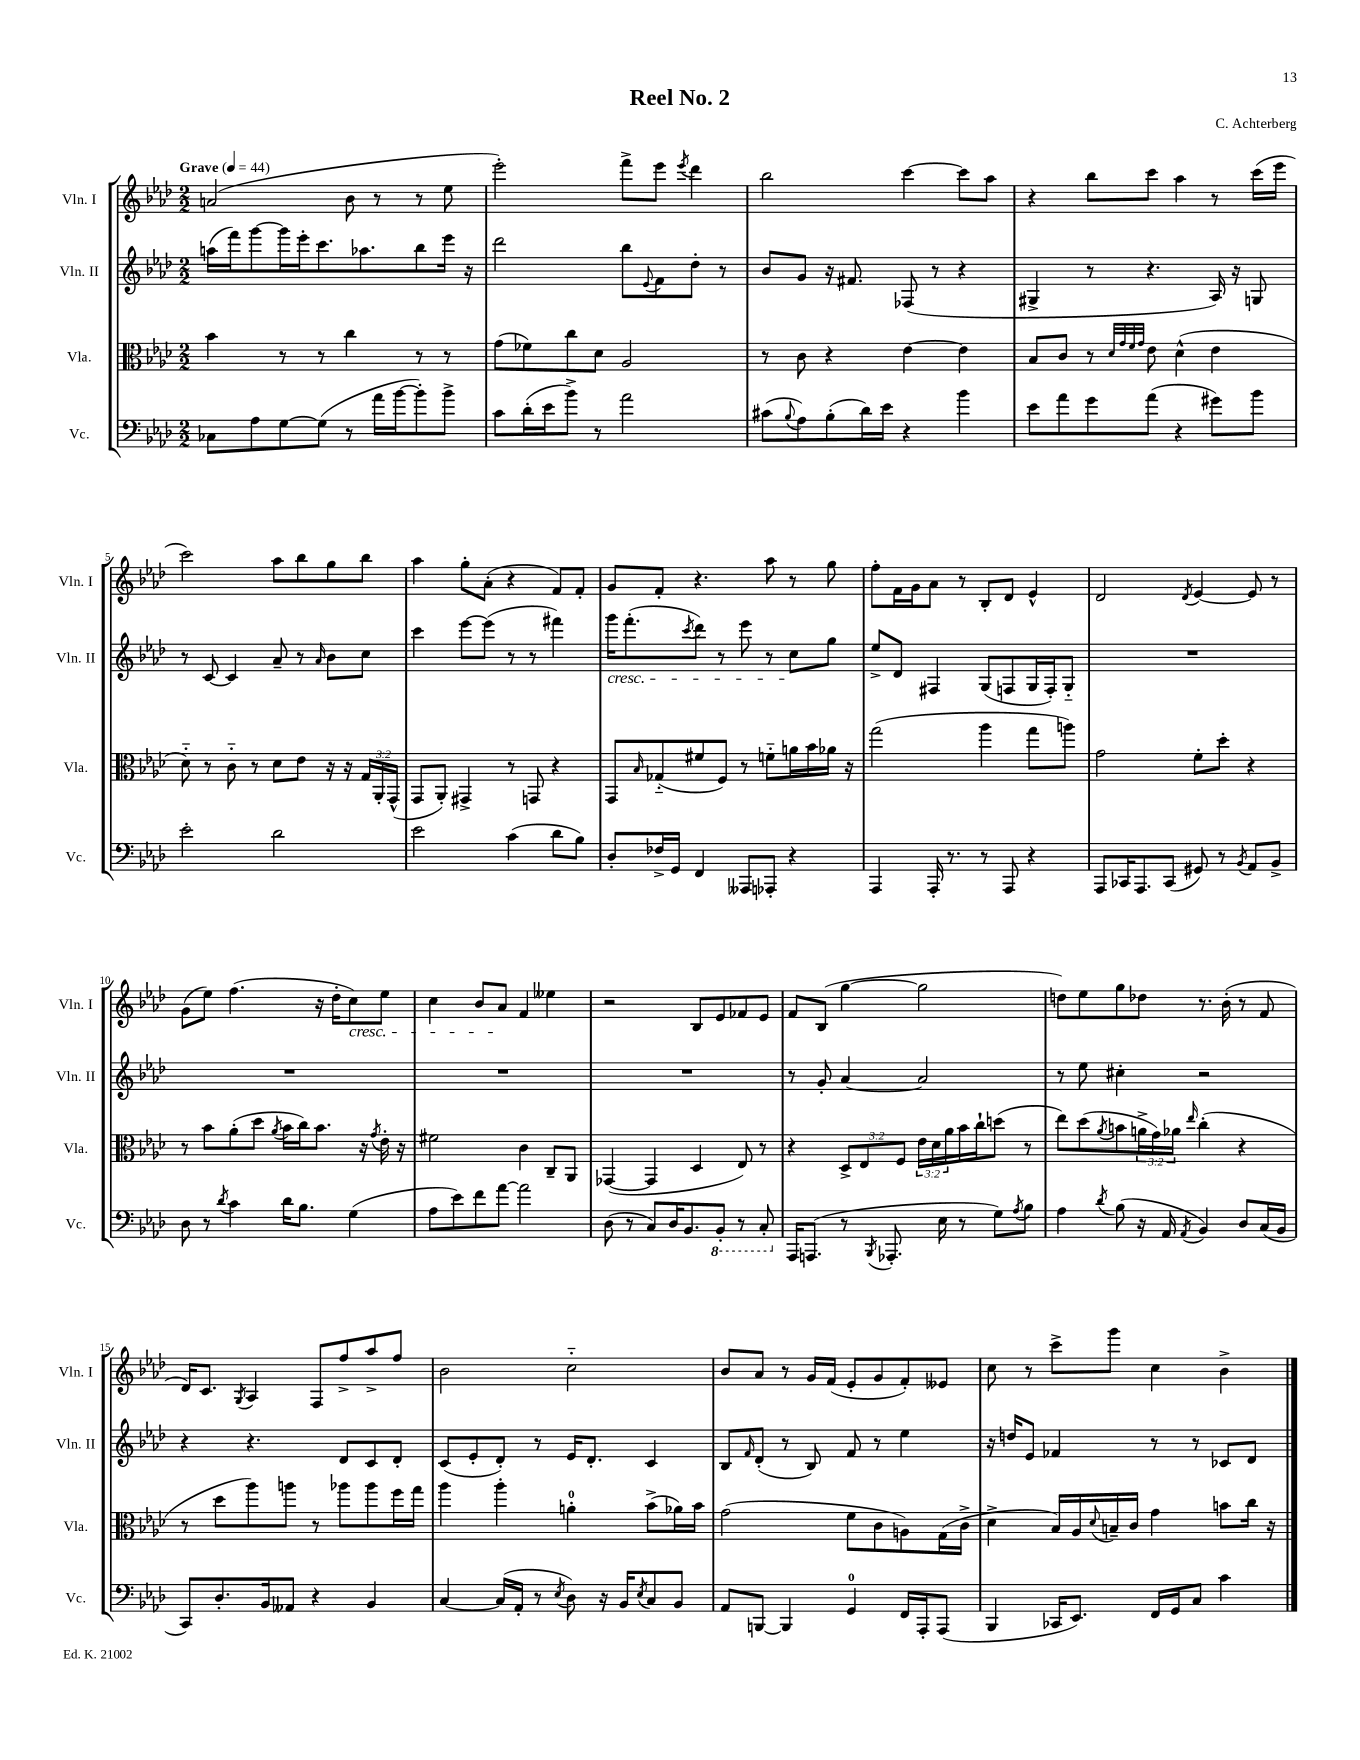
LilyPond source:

\header { title = "Reel No. 2" composer = "C. Achterberg" }
<<
\new StaffGroup <<
\new Staff = "s0" \with { instrumentName = "Vln. I" shortInstrumentName = "Vln. I" } {
    \clef treble \key aes \major \numericTimeSignature \time 2/2 \tempo "Grave" 4 = 44
    a'2( bes'8 r8 r8 ees''8 |
    ees'''2-.) f'''8-> ees'''8 \acciaccatura { ees'''8 } des'''4 |
    bes''2 c'''4~ c'''8 aes''8 |
    r4 bes''8 c'''8 aes''4 r8 c'''16( ees'''16 |
    c'''2) aes''8 bes''8 g''8 bes''8 |
    aes''4 g''8-. aes'8-.( r4 f'8) f'8-. |
    g'8 f'8-. r4. aes''8 r8 g''8 |
    f''8-. f'16 g'16 aes'8 r8 bes8-. des'8 ees'4-^ |
    des'2 \acciaccatura { des'8 } ees'4~ ees'8 r8 |
    g'8( ees''8) f''4.( r16 des''16-. c''8\cresc) ees''8 |
    c''4 bes'8 aes'8\! f'4 eeses''4 |
    r2 bes8 ees'8 fes'8 ees'8 |
    f'8 bes8( g''4~ g''2 |
    d''8) ees''8 g''8 des''8 r8. bes'16-.( r8 f'8 |
    des'16) c'8. \acciaccatura { g8 } aes4 f8 f''8-> aes''8-> f''8 |
    bes'2 c''2-_ |
    bes'8 aes'8 r8 g'16 f'16( ees'8-. g'8 f'8-.) eeses'8 |
    c''8 r8 c'''8-> g'''8 c''4 bes'4-> \bar "|." |
}
\new Staff = "s1" \with { instrumentName = "Vln. II" shortInstrumentName = "Vln. II" } {
    \clef treble \key aes \major \numericTimeSignature \time 2/2
    a''16( f'''16) g'''8~ g'''16 ees'''16-. c'''8. aes''8. bes''8 ees'''16 r16 |
    des'''2 bes''8 \appoggiatura { ees'8 } f'8 des''8-. r8 |
    bes'8 g'8 r16 fis'8. fes8( r8 r4 |
    gis4-> r8 r4. aes16) r16 g8 |
    r8 c'8~ c'4 aes'8-- r8 \grace { aes'16 } bes'8 c''8 |
    c'''4 ees'''8~ ees'''8( r8 r8 fis'''4) |
    g'''16\cresc f'''8.-.( \acciaccatura { c'''8 } des'''8) r8 ees'''8 r8 c''8\! g''8 |
    ees''8-> des'8 fis4 g8( f8 g16 f16-.) g8-_ |
    R1 |
    R1 |
    R1 |
    R1 |
    r8 g'8-. aes'4~ aes'2 |
    r8 ees''8 cis''4-. r2 |
    r4 r4. des'8 c'8 des'8-. |
    c'8( ees'8-. des'8-.) r8 ees'16 des'8.-. c'4 |
    bes8 \grace { f'16 } des'8-.( r8 bes8) f'8 r8 ees''4 |
    r16 d''16 ees'8 fes'4 r8 r8 ces'8 des'8 \bar "|." |
}
\new Staff = "s2" \with { instrumentName = "Vla." shortInstrumentName = "Vla." } {
    \clef alto \key aes \major \numericTimeSignature \time 2/2 \override Staff.TupletNumber.text = #tuplet-number::calc-fraction-text
    bes'4 r8 r8 c''4 r8 r8 |
    g'8( fes'8) c''8 des'8 aes2 |
    r8 c'8 r4 ees'4~ ees'4 |
    bes8 c'8 r8 \grace { des'32 g'32 f'32 g'32 } ees'8 des'4-^( ees'4 |
    des'8-_) r8 c'8-_ r8 des'8 ees'8 r16 r16 \tuplet 3/2 { g16 aes,16-. g,16-^( } |
    g,8 aes,8-.) gis,4-> r8 g,8 r4 |
    g,8 \grace { bes16 } ges8-_( fis'8 f8) r8 f'8-_ a'16 bes'16 aes'16 r16 |
    g''2( aes''4 g''8 a''8) |
    g'2 f'8-. des''8-. r4 |
    r8 bes'8 aes'8-.( des''8 \acciaccatura { aes'8 } bes'16 c''16) bes'8. r16 \acciaccatura { g'8 } ees'16-. r16 |
    fis'2 c'4 c8-- aes,8 |
    ges,4~( ges,4 des4 ees8) r8 |
    r4 \tuplet 3/2 { des8-> ees8 f8 } \tuplet 3/2 { ees'16 des'16 aes'16 } bes'16 c''16-! d''8( r8 |
    ees''8) des''8( \acciaccatura { aes'8 } b'8 \tuplet 3/2 { a'16-> g'16) aes'16 } \grace { ees''16 } c''4-.( r4 |
    r8 des''8 aes''8) a''8 r8 aes''8 aes''8 f''16 g''16 |
    aes''4 aes''4-. a'4-0-. bes'8->( aes'16) bes'16 |
    g'2( f'8 c'8 a8) g16( c'16-> |
    des'4-> bes16) aes16 \appoggiatura { des'8 } b16-- c'16 g'4 b'8 c''16 r16 \bar "|." |
}
\new Staff = "s3" \with { instrumentName = "Vc." shortInstrumentName = "Vc." } {
    \clef bass \key aes \major \numericTimeSignature \time 2/2
    ces8 aes8 g8~ g8( r8 aes'16 bes'16~ bes'8-.) bes'8-> |
    c'8 des'16-.( ees'16 bes'8->) r8 aes'2 |
    cis'8( \appoggiatura { bes8 } aes8) bes8-.( des'16) ees'16 r4 bes'4 |
    ees'8 aes'8 g'8 aes'8( r4 gis'8) bes'8 |
    ees'2-. des'2 |
    ees'2 c'4( des'8 bes8) |
    des8-. fes16-> g,16 f,4 aeses,,8 aes,,8-. r4 |
    aes,,4 aes,,16-. r8. r8 aes,,8 r4 |
    aes,,8 ces,16 aes,,8. ces,8( gis,8) r8 \acciaccatura { bes,8 } aes,8 bes,8-> |
    des8 r8 \acciaccatura { des'8 } c'4 des'16 bes8. g4( |
    aes8 ees'8) f'8 aes'8~ aes'2 |
    des8( r8 c8) des16 bes,8. \ottava #-1 bes,,8-. r8 c,8-. \ottava #0 |
    aes,,16 a,,8.( r8 \acciaccatura { bes,,8 } aes,,8.-. ees16 r8 g8) \acciaccatura { aes8 } bes8 |
    aes4 \acciaccatura { des'8 } bes8( r16 aes,16 \acciaccatura { aes,8 } bes,4) des8 c16( bes,16 |
    c,8) des8.-. bes,16 aeses,8 r4 bes,4 |
    c4~ c16( aes,16-. r8 \acciaccatura { ees8 } des8) r16 bes,16 \acciaccatura { ees8 } c8 bes,8 |
    aes,8 b,,8~ b,,4 g,4-0 f,16 aes,,16-. aes,,8( |
    bes,,4 ces,16 ees,8.) f,16 g,16 c8 c'4 \bar "|." |
}
>>
>>
